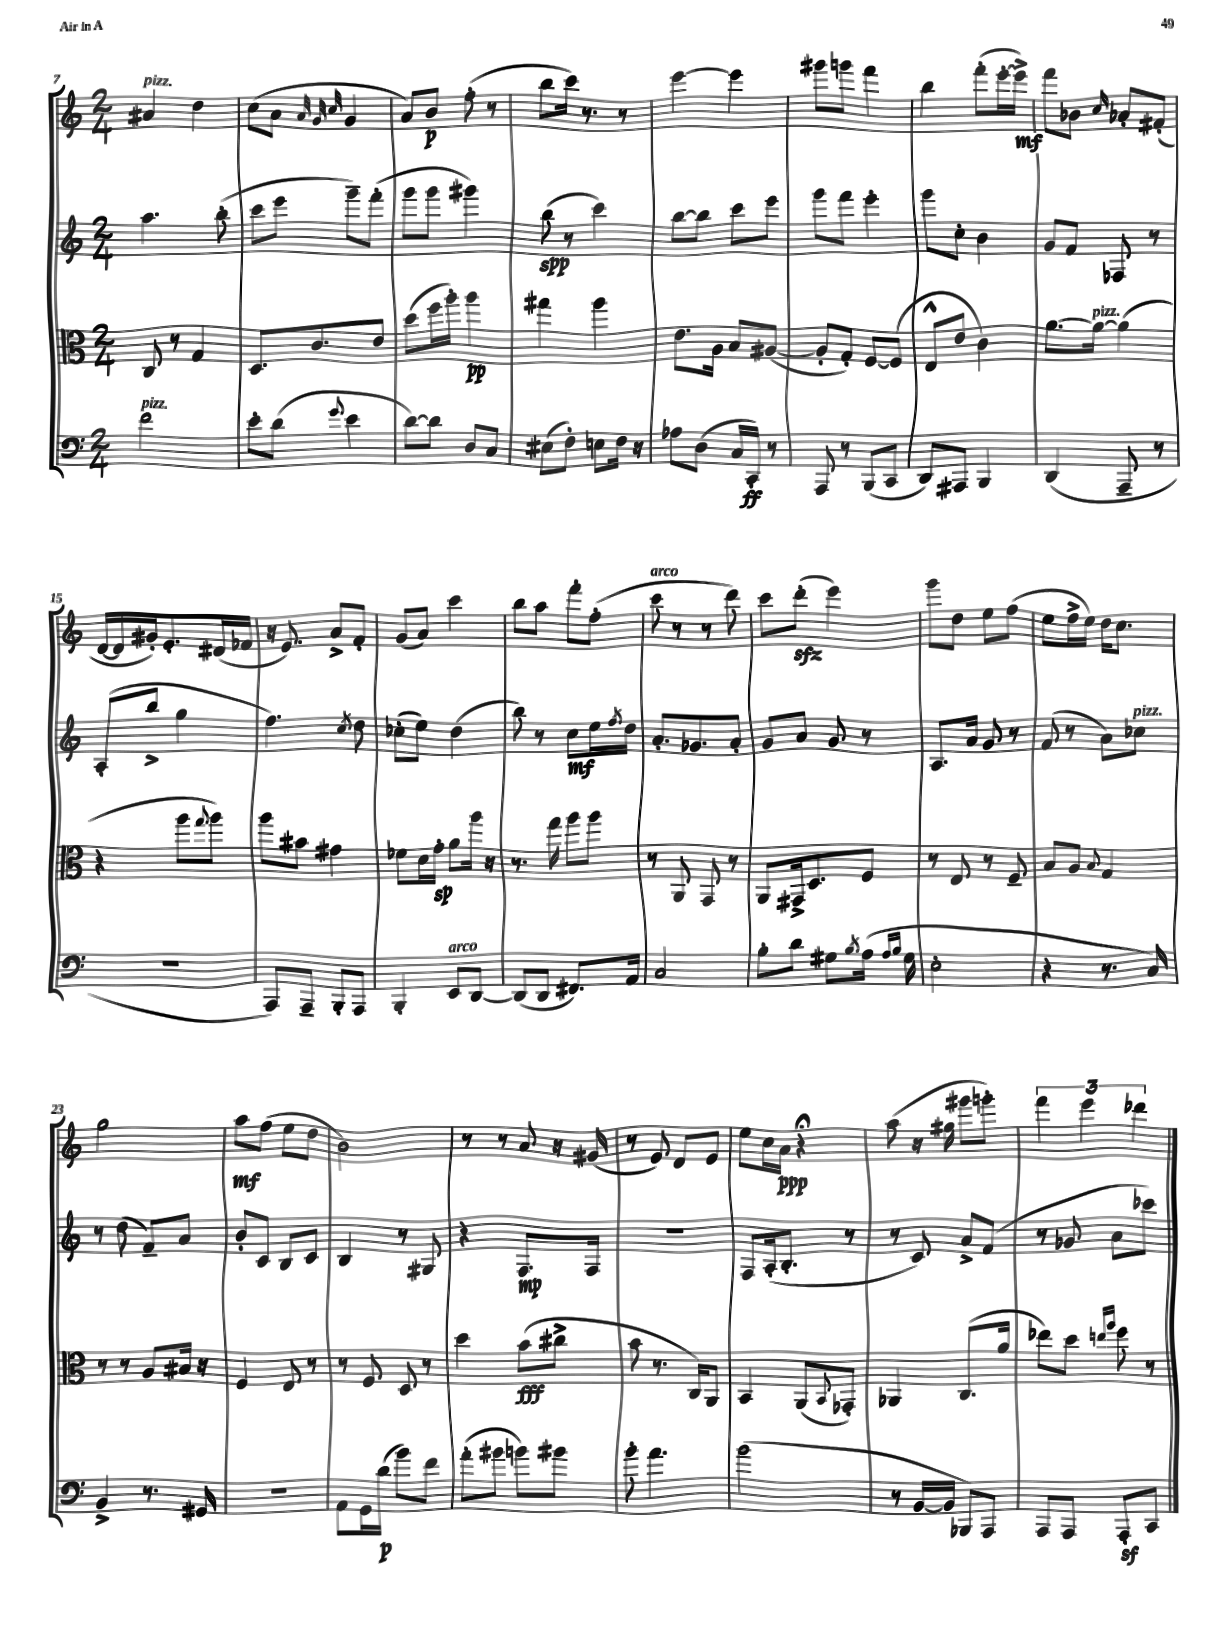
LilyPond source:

<<
\new StaffGroup <<
\new Staff = "s0" {
    \clef treble \key c \major \numericTimeSignature \time 2/4
    ais'4^\markup { \italic "pizz." } d''4 |
    c''8( a'8 \grace { a'32 g'32 c''32 } g'4 |
    a'8) b'8\p f''8-.( r8 |
    b''8 c'''16) r8. r8 |
    e'''4~ e'''4 |
    gis'''8 g'''8 f'''4 |
    b''4 f'''8-.( e'''16~-. e'''16->\mf) |
    f'''8 bes'8 \grace { c''16 } aes'8-. fis'8-.( |
    d'16~ d'16 gis'16-.) e'8.-. dis'16( fes'16 |
    r16 e'8.) a'8-> f'8-. |
    g'8( a'8) c'''4 |
    b''8 a''8 f'''8-. f''8-.( |
    c'''8^\markup { \italic "arco" } r8 r8 d'''8) |
    c'''8 d'''8-.\sfz( e'''4) |
    g'''8 d''8 e''8 f''8( |
    e''8 f''16-> e''16) d''16 c''8. |
    g''2 |
    a''8\mf f''8( e''8 d''8 |
    b'2) |
    r8 r8 a'8 r16 gis'16( |
    r8 e'8) d'8 e'8 |
    e''8 c''16 a'16\ppp r4\fermata |
    a''8( r16 gis''16 gis'''8 g'''8-.) |
    \tuplet 3/2 { f'''4 e'''4 des'''4 } \bar "|." |
}
\new Staff = "s1" {
    \clef treble \key c \major \numericTimeSignature \time 2/4
    a''4. b''8-.( |
    c'''8 e'''8 g'''8--) f'''8-.( |
    g'''8 g'''8 gis'''4) |
    b''8\spp( r8 c'''4) |
    b''8~ b''8 c'''8 e'''8 |
    g'''8 f'''8 e'''4-. |
    g'''8 c''8-. b'4 |
    g'8 f'8 fes8 r8 |
    a8-.( b''8-> g''4 |
    f''4.) \acciaccatura { c''8 } d''8 |
    ces''8-.( e''8) d''4( |
    b''8) r8 c''8\mf e''16 \acciaccatura { f''8 } d''16 |
    a'8.-. ges'8. a'8-. |
    g'8 a'8 g'8 r8 |
    a8. a'16 g'8 r8 |
    f'8( r8 a'8) ces''8^\markup { \italic "pizz." } |
    r8 d''8( f'8--) a'8 |
    b'8-. c'8 b8 c'8 |
    b4 r8 gis8 |
    r4 f8.\mp f16 |
    r2 |
    f8 a16-.( b8.-. r8 |
    r8 c'8) a'8-> f'8( |
    r8 ges'8 a'8 ces'''8) \bar "|." |
}
\new Staff = "s2" {
    \clef alto \key c \major \numericTimeSignature \time 2/4
    c8 r8 g4 |
    d8. c'8. e'8 |
    d''8( f''16 a''16-.) a''4\pp |
    gis''4 a''4 |
    e'8. a16 b8 ais8~( |
    ais8-. g8-.) f8~ f8( |
    e8-^ e'8 c'4) |
    a'8.~ a'16~^\markup { \italic "pizz." } a'4( |
    r4 a''8 \appoggiatura { g''8 } a''8) |
    a''8 bis'8 gis'4 |
    fes'8 d'16 g'16-.\sp a'8 a''16 r16 |
    r8. g''16 a''8 a''8 |
    r8 a,8 g,8 r8 |
    a,8 gis,16-> d8. f8 |
    r8 e8 r8 f8-- |
    b8 a8 \appoggiatura { b8 } g4 |
    r8 r8 a8 bis16 r16 |
    f4 e8 r8 |
    r8 f8 d8 r8 |
    d''4 b'8\fff( cis''8-> |
    b'8 r8. c16) a,8 |
    b,4 a,8( \appoggiatura { b,8 } ges,8-.) |
    aes,4 c8.( a'16 |
    ees''8) d''8 \grace { e''16 a''16 } f''8 r8 \bar "|." |
}
\new Staff = "s3" {
    \clef bass \key c \major \numericTimeSignature \time 2/4
    f'2^\markup { \italic "pizz." } |
    e'8-. d'8( \appoggiatura { g'8 } e'4 |
    d'8~) d'8 d8 c8 |
    eis8( f8-.) e8 f16 r16 |
    aes8 d8( c16 c,16-.\ff) r8 |
    a,,8 r8 b,,8( c,8 |
    d,8) ais,,8 b,,4 |
    d,4( a,,8-- r8 |
    R2 |
    a,,8) a,,8-- b,,8-. a,,8 |
    b,,4-. e,8^\markup { \italic "arco" } d,8~ |
    d,8( d,8 fis,8.) a,16 |
    c2 |
    b8-. d'8 gis8 \acciaccatura { b8 } a16( \grace { a16 b16 } gis16 |
    e2-. |
    r4 r8. c16) |
    b,4-> r8. gis,16 |
    r2 |
    a,8 g,16 d'16\p( b'8) f'8 |
    a'8-.( bis'8 b'8) bis'8 |
    b'8-. a'4. |
    b'2( |
    r8 b,16~ b,16 bes,,8) a,,8 |
    a,,8 a,,8 a,,8-.\sf c,8 \bar "|." |
}
>>
>>
\layout { \context { \Score currentBarNumber = #7 } }
